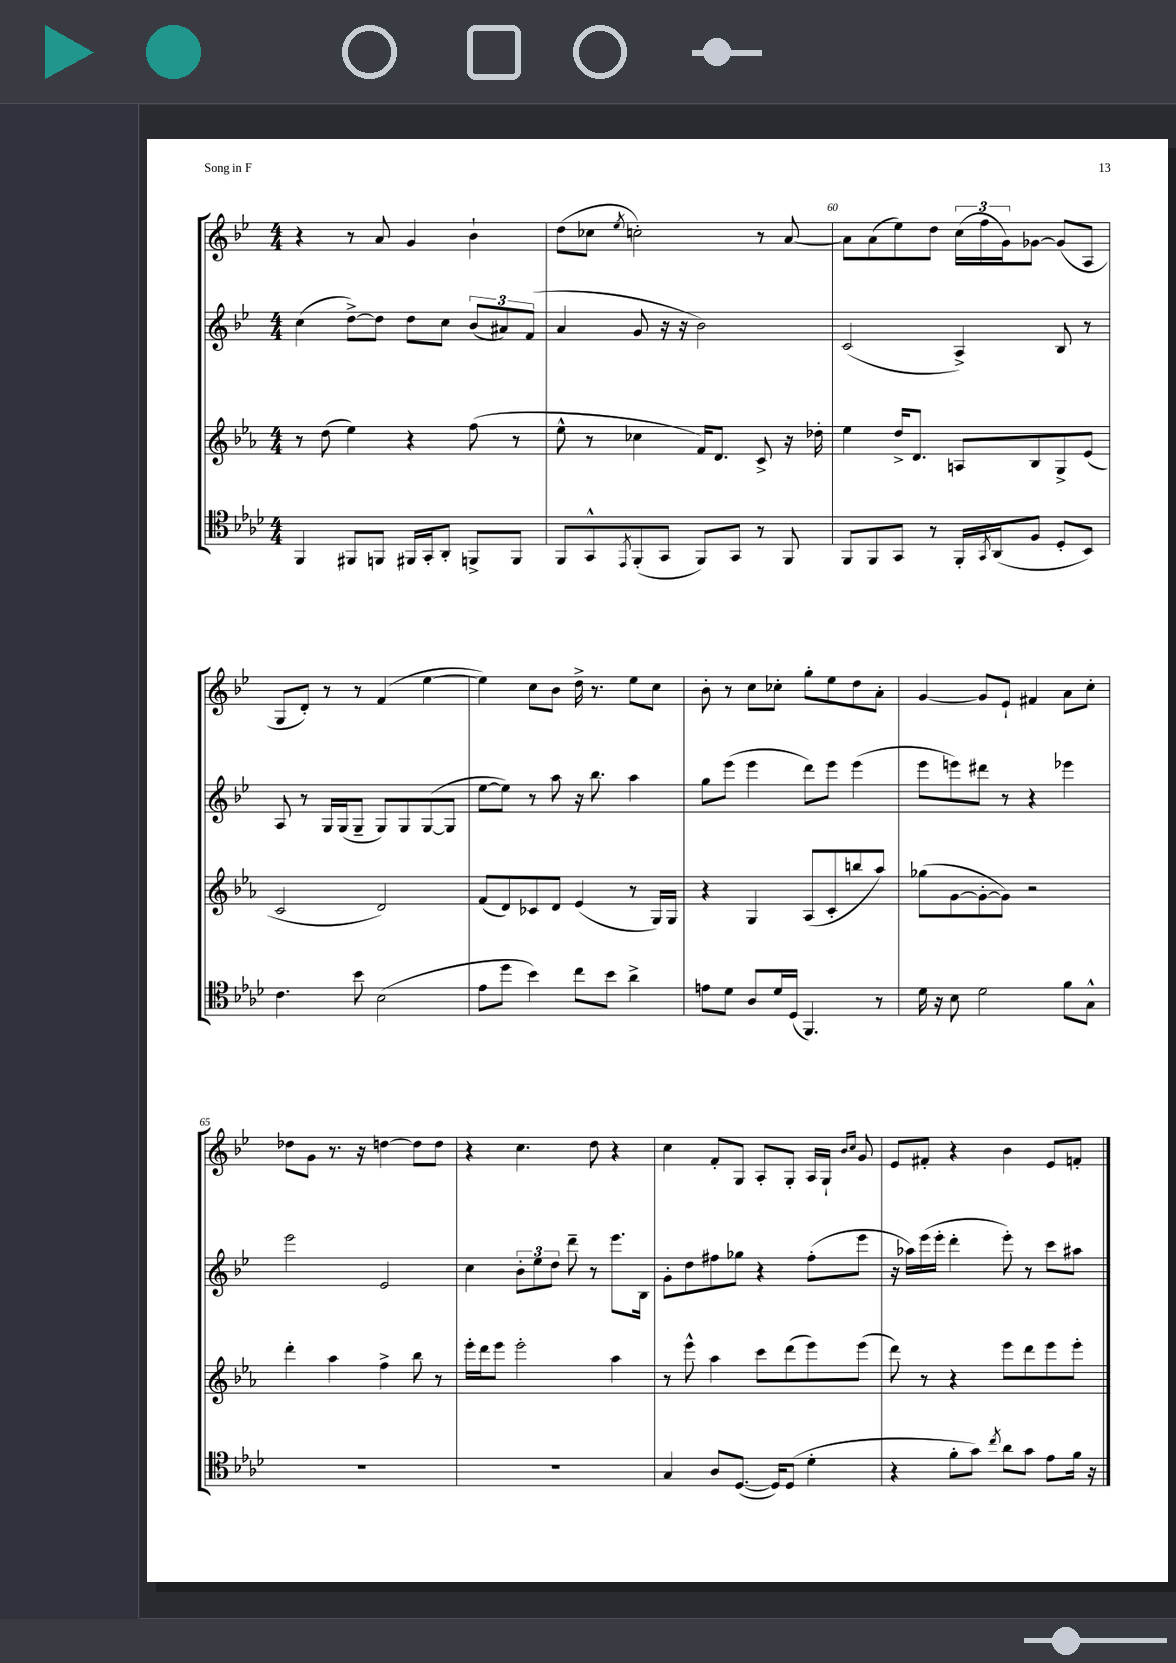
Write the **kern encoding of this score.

**kern	**kern	**kern	**kern
*staff4	*staff3	*staff2	*staff1
*clefC4	*clefG2	*clefG2	*clefG2
*k[b-e-a-d-]	*k[b-e-a-]	*k[b-e-]	*k[b-e-]
*M4/4	*M4/4	*M4/4	*M4/4
4FF	8r	(4cc	4r
.	(8dd	.	.
8FF#	4ee-)	[8dd^)	8r
8FF	.	8dd]	8a
16FF#	4r	8dd	4g
16GG'	.	.	.
8AA-'	.	8cc	.
8FF^	(8ff	(12b-	4b-`
.	.	12a#)	.
8FF	8r	.	.
.	.	(12f	.
=	=	=	=
8FF	8ee-^^	4a	(8dd
8GG^^	8r	.	8cc-
8qEE-	.	.	8qee-
(8FF'	4cc-	8g	2cc')
8GG	.	16r	.
.	.	16r	.
8FF)	16f)	2b-)	.
.	8.d	.	.
8GG	.	.	.
8r	8c^	.	8r
8FF	16r	.	[8a
.	16dd-'	.	.
=	=	=	=
8FF	4ee-	(2c	8a]
8FF	.	.	(8a
8GG	16dd^	.	8ee-)
.	8.d	.	.
8r	.	.	8dd
16FF'	8A	4A^)	(24cc
.	.	.	24ff
8qGG	.	.	.
(16AA-	.	.	.
.	.	.	24g)
8F	8B-	.	[8g-
8D-'	8G^	8B-	(8g-]
8BB-)	(8e-	8r	8A
=	=	=	=
4.c	2c	8A	8G
.	.	8r	8d')
.	.	16G	8r
.	.	(16G	.
8b-	.	8G~	8r
(2B-	2d)	8G)	(4f
.	.	8G	.
.	.	([8G	[4ee-
.	.	8G]	.
=	=	=	=
8e-	(8f	[8ee-	4ee-])
8dd-	8d)	8ee-])	.
4b-)	8c-	8r	8cc
.	8d	8aa	8b-
8cc	(4e-	16r	16dd^
.	.	8.bb-	8.r
8b-	.	.	.
4a-^	8r	4aa	8ee-
.	16G)	.	8cc
.	16G	.	.
=	=	=	=
8e	4r	8gg	8b-'
8d-	.	(8eee-	8r
8A-	4G	4eee-	8cc
16d-	.	.	8cc-'
(16D-	.	.	.
4.FF)	(8A-	8ddd)	8gg'
.	8c'	8eee-	8ee-
.	8bb	(4eee-	8dd
8r	8aa-)	.	8a'
=	=	=	=
16d-	(8gg-	8eee-	[4g
16r	.	.	.
8B-	[8g	8eee)	.
2d-	8g'_	8ddd#	8g]
.	8g])	8r	8e-`
.	2r	4r	4f#
8f	.	4eee-	8a
8G^^	.	.	8cc'
=	=	=	=
1r	4ddd'	2eee-	8dd-
.	.	.	8g
.	4aa-	.	8.r
.	.	.	16r
.	4ff^	2e-	[4dd
.	8bb-	.	8dd]
.	8r	.	8dd
=	=	=	=
1r	16eee-'	4cc	4r
.	16ddd	.	.
.	8eee-	.	.
.	2eee-'	12b-'	4.cc
.	.	12ee-	.
.	.	12dd	.
.	.	8ddd~	.
.	.	8r	8dd
.	4aa-	8.eee-	4r
.	.	16B-	.
=	=	=	=
4G	8r	8g'	4cc
.	8eee-^^	8dd	.
8A-	4aa-	8ff#	8f'
([8.D-	.	8gg-	8G
.	8ccc	4r	8A'
16D-])	.	.	.
(8D-	(8ddd	.	8G'
4d-'	8eee-)	(8ff#'	16A
.	.	.	16G`
.	.	.	16qqb-
.	.	.	16qqcc
.	(8eee-	8eee-	8g
=	=	=	=
4r	8ddd)	16r	8e-
.	.	16aa-)	.
.	8r	(16eee-	8f#'
.	.	16eee-'	.
8f'	4r	4ddd'	4r
8g)	.	.	.
8qcc	.	.	.
8a-	8eee-	8eee-')	4b-
8g	8ddd	8r	.
8e-	8eee-	8ccc	8e-
16f	8eee-'	8aa#	8f'
16r	.	.	.
==	==	==	==
*-	*-	*-	*-
